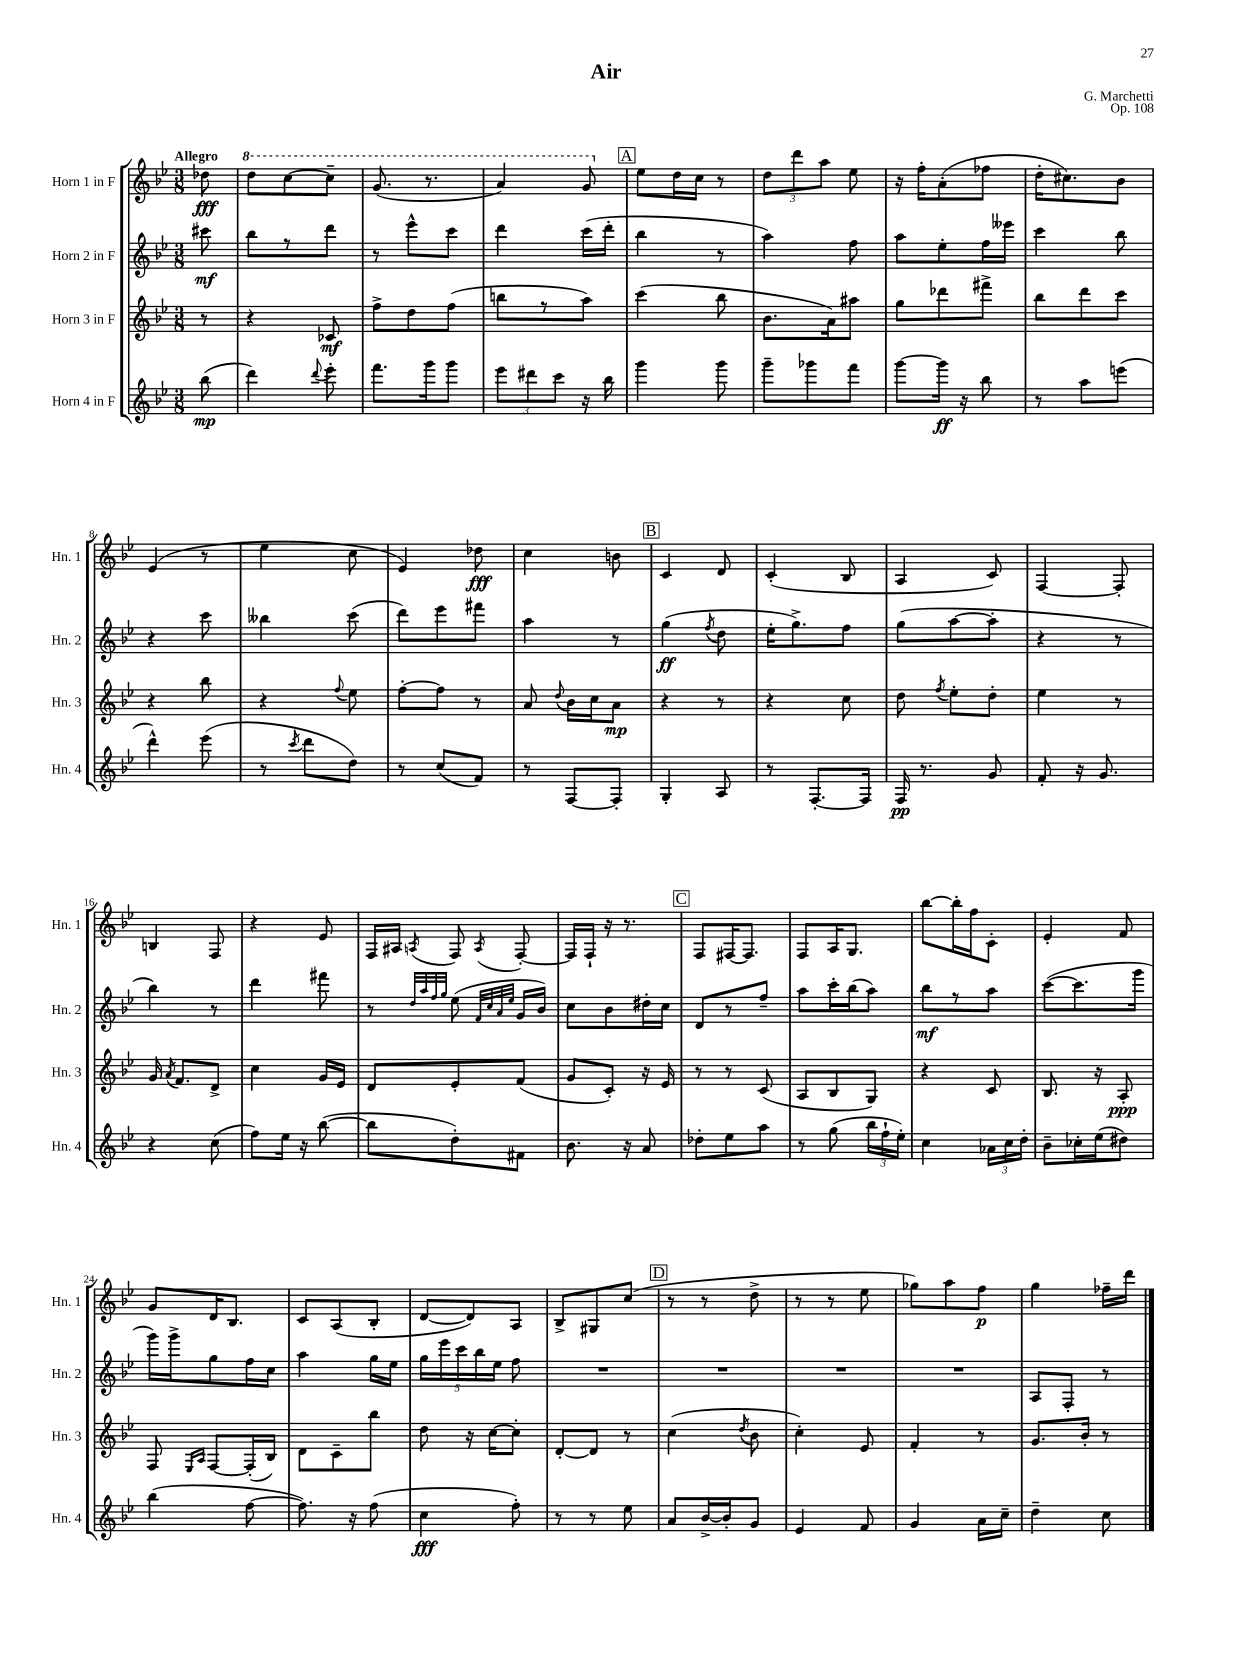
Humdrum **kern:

**kern	**dynam	**kern	**dynam	**kern	**dynam	**kern	**dynam
*part4	*part4	*part3	*part3	*part2	*part2	*part1	*part1
*staff4	*staff4	*staff3	*staff3	*staff2	*staff2	*staff1	*staff1
*I"Horn 4 in F	*	*I"Horn 3 in F	*	*I"Horn 2 in F	*	*I"Horn 1 in F	*
*I'Hn. 4	*	*I'Hn. 3	*	*I'Hn. 2	*	*I'Hn. 1	*
*clefG2	*	*clefG2	*	*clefG2	*	*clefG2	*
*k[b-e-]	*	*k[b-e-]	*	*k[b-e-]	*	*k[b-e-]	*
*M3/8	*	*M3/8	*	*M3/8	*	*M3/8	*
=	=	=	=	=	=	=	=
!	!	!	!	!	!	!LO:TX:a:B:t=Allegro	!
(8bb-\	mp	8r	.	8ccc#X\	mf	8dd-X\	fff
=1	=1	=1	=1	=1	=1	=1	=1
*	*	*	*	*	*	*8va	*
4ddd\)	.	4r	.	8bb-\L	.	8ddd\L	.
.	.	.	.	8r	.	[8ccc\	.
8qqddd/	.	.	.	.	.	.	.
8eee-'\	.	8c-X/	mf	8ddd\J	.	8ccc~\J]	.
=2	=2	=2	=2	=2	=2	=2	=2
8.fff\L	.	8ff^\L	.	8r	.	(8.gg/	.
.	.	8dd\	.	8eee-^^\L	.	.	.
16ggg\k	.	.	.	.	.	8.r	.
8ggg\J	.	(8ff\J	.	8ccc\J	.	.	.
=3	=3	=3	=3	=3	=3	=3	=3
12eee-\L	.	8bbn\L	.	4ddd\	.	4aa/)	.
12ddd#X\	.	.	.	.	.	.	.
.	.	8r	.	.	.	.	.
12ccc\J	.	.	.	.	.	.	.
16r	.	8aa\J)	.	(16ccc\LL	.	8gg/	.
16bb-\	.	.	.	16ddd'\JJ	.	.	.
!!LO:REH:place=s1:t=A
=4	=4	=4	=4	=4	=4	=4	=4
*	*	*	*	*	*	*X8va	*
4ggg\	.	(4ccc\	.	4bb-\	.	8ee-\L	.
.	.	.	.	.	.	16dd\L	.
.	.	.	.	.	.	16cc\JJ	.
8ggg\	.	8bb-\	.	8r	.	8r	.
=5	=5	=5	=5	=5	=5	=5	=5
8ggg~\L	.	8.b-\L	.	4aa\)	.	12dd\L	.
.	.	.	.	.	.	12ddd\	.
8ggg-X\	.	.	.	.	.	.	.
.	.	.	.	.	.	12aa\J	.
.	.	16a\k)	.	.	.	.	.
8fff\J	.	8aa#X\J	.	8ff\	.	8ee-\	.
=6	=6	=6	=6	=6	=6	=6	=6
[8ggg\L	.	8gg\L	.	8aa\L	.	16r	.
.	.	.	.	.	.	16ff'\KL	.
16ggg\Jk]	ff	8ddd-X\	.	8ee-'\	.	(8a'\	.
16r	.	.	.	.	.	.	.
8bb-\	.	8fff#X^\J	.	16ff\L	.	8ff-X\J	.
.	.	.	.	16eee--X\JJ	.	.	.
=7	=7	=7	=7	=7	=7	=7	=7
8r	.	8bb-\L	.	4ccc\	.	16dd'\KL	.
.	.	.	.	.	.	8.cc#X\)	.
8aa\L	.	8ddd\	.	.	.	.	.
(8eeen\J	.	8ccc\J	.	8bb-\	.	8b-\J	.
!!LO:LB:g=z
=8	=8	=8	=8	=8	=8	=8	=8
4ddd^^\)	.	4r	.	4r	.	(4e-/	.
(8eee-\	.	8bb-\	.	8ccc\	.	8r	.
=9	=9	=9	=9	=9	=9	=9	=9
8r	.	4r	.	4bb--X\	.	4ee-\	.
8qccc/	.	.	.	.	.	.	.
8ddd\L	.	.	.	.	.	.	.
.	.	8qqff/	.	.	.	.	.
8dd\J)	.	8ee-\	.	(8ccc\	.	8cc\	.
=10	=10	=10	=10	=10	=10	=10	=10
8r	.	[8ff'\L	.	8ddd\L)	.	4e-/)	.
(8cc/L	.	8ff\J]	.	8eee-\	.	.	.
8f/J)	.	8r	.	8fff#X\J	.	8dd-X\	fff
=11	=11	=11	=11	=11	=11	=11	=11
8r	.	8a/	.	4aa\	.	4cc\	.
.	.	8qqdd/	.	.	.	.	.
[8F/L	.	16b-\LL	.	.	.	.	.
.	.	16cc\J	.	.	.	.	.
8F'/J]	.	8a\J	mp	8r	.	8bn\	.
!!LO:REH:place=s1:t=B
=12	=12	=12	=12	=12	=12	=12	=12
4G'/	.	4r	.	(4gg\	ff	4c/	.
.	.	.	.	8qff/	.	.	.
8A/	.	8r	.	8dd\	.	8d/	.
=13	=13	=13	=13	=13	=13	=13	=13
8r	.	4r	.	16ee-'\KL	.	(4c'/	.
.	.	.	.	8.gg^\)	.	.	.
[8.F'/L	.	.	.	.	.	.	.
.	.	8cc\	.	8ff\J	.	8B-/	.
16F/Jk]	.	.	.	.	.	.	.
=14	=14	=14	=14	=14	=14	=14	=14
16F/	pp	8dd\	.	(8gg\L	.	4A/	.
8.r	.	.	.	.	.	.	.
.	.	8qff/	.	.	.	.	.
.	.	8ee-'\L	.	[8aa\	.	.	.
8g/	.	8dd'\J	.	8aa'\J]	.	8c/)	.
=15	=15	=15	=15	=15	=15	=15	=15
8f'/	.	4ee-\	.	4r	.	[4F/	.
16r	.	.	.	.	.	.	.
8.g/	.	.	.	.	.	.	.
.	.	8r	.	8r	.	8F'/]	.
!!LO:LB:g=z
=16	=16	=16	=16	=16	=16	=16	=16
4r	.	16g/	.	4bb-\)	.	4Bn/	.
.	.	8qa/	.	.	.	.	.
.	.	8.f/L	.	.	.	.	.
(8cc\	.	8d^/J	.	8r	.	8F/	.
=17	=17	=17	=17	=17	=17	=17	=17
8ff\L)	.	4cc\	.	4ddd\	.	4r	.
16ee-\Jk	.	.	.	.	.	.	.
16r	.	.	.	.	.	.	.
([8bb-\	.	16g/LL	.	8fff#X\	.	8e-/	.
.	.	16e-/JJ	.	.	.	.	.
=18	=18	=18	=18	=18	=18	=18	=18
8bb-\L]	.	8d/L	.	8r	.	16F/LL	.
.	.	.	.	.	.	16A#X/JJ	.
.	.	.	.	32qqdd/LLL	.	.	.
.	.	.	.	32qqaa/	.	.	.
.	.	.	.	32qqff/	.	.	.
.	.	.	.	32qqgg/JJJ	.	8qAn/	.
8dd'\)	.	8e-'/	.	(8ee-\	.	8F/	.
.	.	.	.	32qqf/LLL	.	.	.
.	.	.	.	32qqcc/	.	.	.
.	.	.	.	32qqa/	.	.	.
.	.	.	.	32qqee-/JJJ	.	8qA/	.
8f#X\J	.	(8f/J	.	16g/LL	.	[8F'/	.
.	.	.	.	16b-/JJ)	.	.	.
=19	=19	=19	=19	=19	=19	=19	=19
8.b-\	.	8g/L	.	8cc\L	.	16F/LL]	.
.	.	.	.	.	.	16F`/JJ	.
.	.	8c'/J)	.	8b-\	.	16r	.
16r	.	.	.	.	.	8.r	.
8a/	.	16r	.	16dd#X'\L	.	.	.
.	.	16e-/	.	16cc\JJ	.	.	.
!!LO:REH:place=s1:t=C
=20	=20	=20	=20	=20	=20	=20	=20
8dd-X'\L	.	8r	.	8d/L	.	8F/L	.
8ee-\	.	8r	.	8r	.	[16F#X/K	.
.	.	.	.	.	.	8.F#/J]	.
8aa\J	.	(8c/	.	8ff~/J	.	.	.
=21	=21	=21	=21	=21	=21	=21	=21
8r	.	8A/L	.	8aa\L	.	8F/L	.
(8gg\	.	8B-/	.	16ccc'\L	.	16A/K	.
.	.	.	.	(16bb-\J	.	8.G/J	.
24bb-\LL	.	8G/J)	.	8aa\J)	.	.	.
24ff`\	.	.	.	.	.	.	.
24ee-'\JJ)	.	.	.	.	.	.	.
=22	=22	=22	=22	=22	=22	=22	=22
4cc\	.	4r	.	8bb-\L	mf	[8bb-\L	.
.	.	.	.	8r	.	16bb-'\L]	.
.	.	.	.	.	.	16ff\J	.
24a-X\LL	.	8c/	.	8aa\J	.	8c'\J	.
24cc\	.	.	.	.	.	.	.
24dd'\JJ	.	.	.	.	.	.	.
=23	=23	=23	=23	=23	=23	=23	=23
8b-~\L	.	8.B-/	.	([8ccc\L	.	4e-'/	.
16cc-X'\L	.	.	.	8.ccc\]	.	.	.
(16ee-\J	.	16r	.	.	.	.	.
8dd#X\J)	.	8A'/	ppp	.	.	8f/	.
.	.	.	.	16ggg\Jk	.	.	.
!!LO:LB:g=z
=24	=24	=24	=24	=24	=24	=24	=24
(4bb-\	.	8F/	.	16ggg\LL)	.	8g/L	.
.	.	.	.	16ggg^\J	.	.	.
.	.	16qqE-/LL	.	.	.	.	.
.	.	16qqA/JJ	.	.	.	.	.
.	.	[8F/L	.	8gg\	.	16d/K	.
.	.	.	.	.	.	8.B-/J	.
[8ff\	.	(16F'/L]	.	16ff\L	.	.	.
.	.	16B-/JJ)	.	16cc\JJ	.	.	.
=25	=25	=25	=25	=25	=25	=25	=25
8.ff\])	.	8d\L	.	4aa\	.	8c/L	.
.	.	8c~\	.	.	.	(8A/	.
16r	.	.	.	.	.	.	.
(8ff\	.	8bb-\J	.	16gg\LL	.	8B-'/J	.
.	.	.	.	16ee-\JJ	.	.	.
=26	=26	=26	=26	=26	=26	=26	=26
4cc\	fff	8dd\	.	20gg\LL	.	[8d/L	.
.	.	.	.	20eee-\	.	.	.
.	.	.	.	20ccc\	.	.	.
.	.	16r	.	.	.	8d/])	.
.	.	.	.	20bb-\	.	.	.
.	.	[16cc\KL	.	.	.	.	.
.	.	.	.	20ee-\JJ	.	.	.
8ff'\)	.	8cc'\J]	.	8ff\	.	8A/J	.
=27	=27	=27	=27	=27	=27	=27	=27
8r	.	[8d'/L	.	4.r	.	8B-^/L	.
8r	.	8d/J]	.	.	.	8G#X/	.
8ee-\	.	8r	.	.	.	(8cc/J	.
!!LO:REH:place=s1:t=D
=28	=28	=28	=28	=28	=28	=28	=28
8a/L	.	(4cc\	.	4.r	.	8r	.
[16b-^/L	.	.	.	.	.	8r	.
16b-'/J]	.	.	.	.	.	.	.
.	.	8qdd/	.	.	.	.	.
8g/J	.	8b-\	.	.	.	8dd^\	.
=29	=29	=29	=29	=29	=29	=29	=29
4e-/	.	4cc'\)	.	4.r	.	8r	.
.	.	.	.	.	.	8r	.
8f/	.	8e-/	.	.	.	8ee-\	.
=30	=30	=30	=30	=30	=30	=30	=30
4g/	.	4f'/	.	4.r	.	8gg-X\L)	.
.	.	.	.	.	.	8aa\	.
16a\LL	.	8r	.	.	.	8ff\J	p
16cc~\JJ	.	.	.	.	.	.	.
=31	=31	=31	=31	=31	=31	=31	=31
4dd~\	.	8.g/L	.	8A/L	.	4gg\	.
.	.	.	.	8F'/J	.	.	.
.	.	16b-'/Jk	.	.	.	.	.
8cc\	.	8r	.	8r	.	16ff-X~\LL	.
.	.	.	.	.	.	16ddd\JJ	.
==	==	==	==	==	==	==	==
*-	*-	*-	*-	*-	*-	*-	*-
